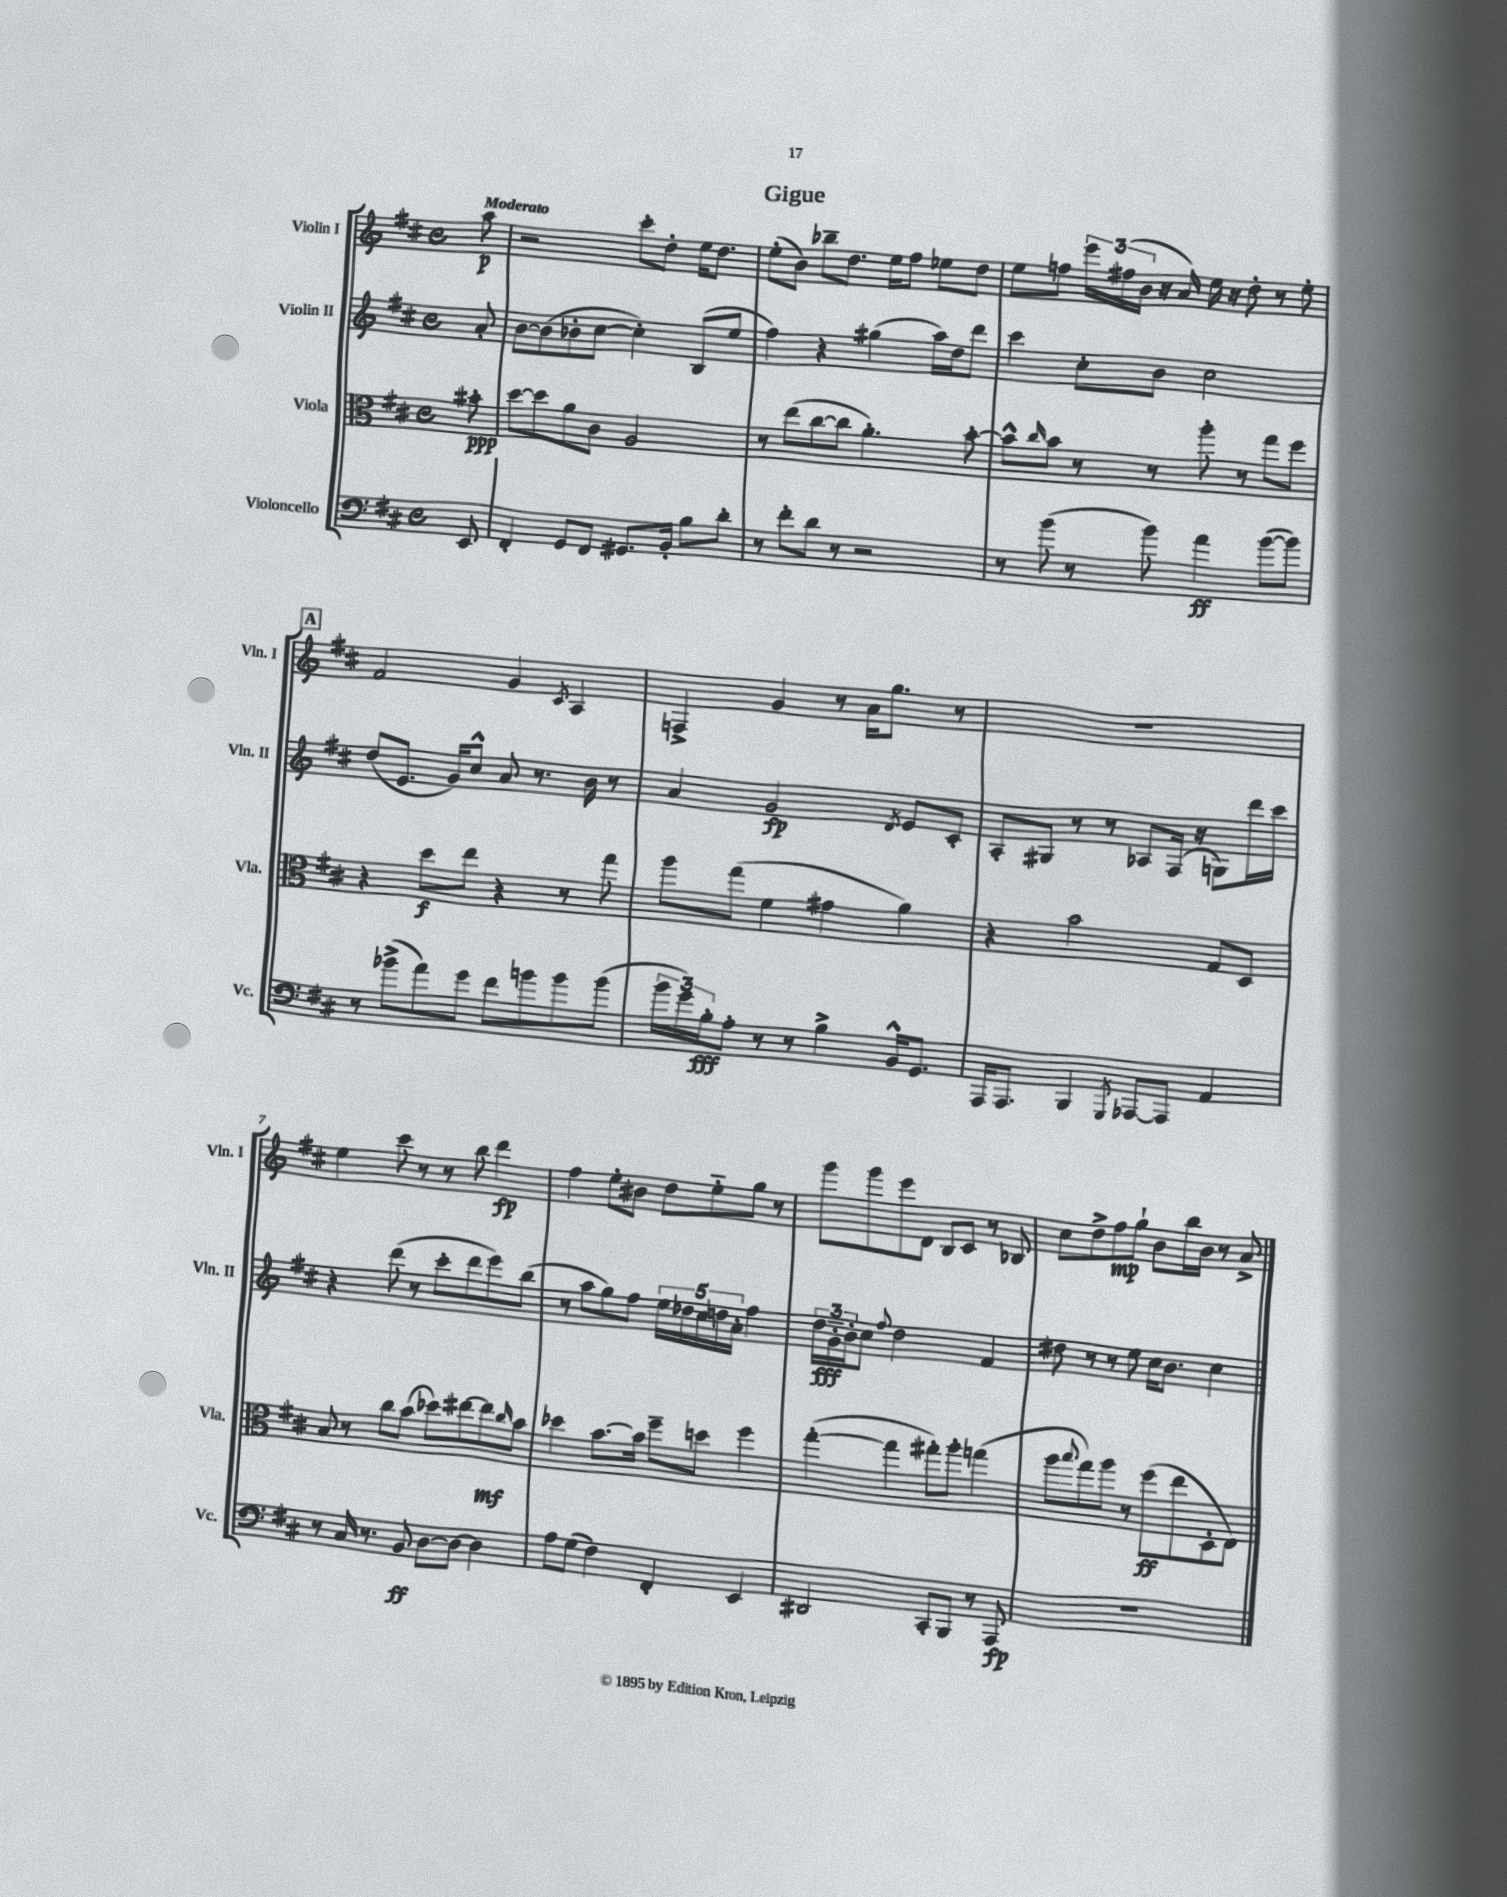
\header { title = "Gigue" }
<<
\new StaffGroup <<
\new Staff = "s0" \with { instrumentName = "Violin I" shortInstrumentName = "Vln. I" } {
    \clef treble \key d \major \defaultTimeSignature \time 4/4 \partial 8 \tempo "Moderato"
    a''8\p |
    r2 cis'''8-. d''8-. e''16 d''8. |
    e''8-.( b'8) bes''8-- d''8. e''16 fis''8 ees''8 d''8 |
    e''8 f''8 \tuplet 3/2 { e'''16 fis''16( b'16 } r16 a'16) e''16 r16 d''8-. r8 e''8-. |
    \mark \markup { \box "A" } fis'2 g'4 \acciaccatura { cis'8 } a4 |
    f4-> g'4 r8 a'16 g''8. r8 |
    R1 |
    e''4 cis'''8 r8 r8 b''8 d'''4\fp |
    fis''4 e''8-. bis'8 d''8 e''8-_ g''8 r8 |
    g'''8 g'''8 e'''8 d'8 b8 cis'8 r8 bes8 |
    cis''8 d''8-> fis''8\mp g''8-! b'8 b''16 b'16 r8 a'8-> \bar "|." |
}
\new Staff = "s1" \with { instrumentName = "Violin II" shortInstrumentName = "Vln. II" } {
    \clef treble \key d \major \defaultTimeSignature \time 4/4 \partial 8
    a'8-. |
    b'8~ b'8( bes'8-. cis''8~ cis''4-.) b8( e''8 |
    fis''4) r4 gis''4( a''16) d''16 d'''8 |
    cis'''4 cis''8-. b'8 cis''2 |
    \mark \markup { \box "A" } d''8( e'8. g'16) cis''8-^ a'8 r8. b'16 r8 |
    a'4 g'2\fp \acciaccatura { d'8 } e'8 cis'8-. |
    a8-. gis8 r8 r8 aes8 fis16( r16 g8) d'''16 cis'''16 |
    r4 d'''8( r8 cis'''8-. d'''8 e'''8) b''8( |
    r8 a''8 g''8) fis''8 \tuplet 5/4 { e''16 des''16 cis''16 d''16 a'16-. } fis''4 |
    \tuplet 3/2 { d''16\fff g'16-_ b'16-. } cis''8 \appoggiatura { fis''8 } d''2 fis'4 |
    dis''8 r8 r8 e''8 cis''16 b'8. cis''4 \bar "|." |
}
\new Staff = "s2" \with { instrumentName = "Viola" shortInstrumentName = "Vla." } {
    \clef alto \key d \major \defaultTimeSignature \time 4/4 \partial 8
    bis'8-.\ppp |
    d''8~ d''8 a'8 cis'8 a2 |
    r8 e''8( cis''8~ cis''8 a'4.-.) b'8~-. |
    b'8-^ \grace { cis''16 } b'8 r8 r8 a''8-. r8 g''8 fis''8 |
    \mark \markup { \box "A" } r4 d''8\f e''8 r4 r8 g''8 |
    a''8 g''8( fis'4 gis'4 a'4) |
    r4 b'2 g8 d8 |
    b8 r8 cis''8 b'8( des''8) eis''8~ eis''8\mf \grace { cis''16 } b'8 |
    des''4 b'8.~ b'16 fis''8-- d''8 fis''4 |
    g''4~-.( g''4 gis''8-.) a''8-. g''4( |
    a''8 \appoggiatura { b''8 } g''8) a''8 r8 fis''8\ff( e''8 d8-. e8) \bar "|." |
}
\new Staff = "s3" \with { instrumentName = "Violoncello" shortInstrumentName = "Vc." } {
    \clef bass \key d \major \defaultTimeSignature \time 4/4 \partial 8
    e,8 |
    fis,4-. g,8 fis,8 gis,8. b,16-. b8 d'8-. |
    r8 fis'8-. d'8 r8 r2 |
    r8 b'8( r8 b'8) a'4\ff b'8~( b'8) |
    \mark \markup { \box "A" } r8 bes'8->( a'8) g'8 fis'8 b'8 b'8 b'8( |
    \tuplet 3/2 { b'16 g'16) b16-.\fff } a8-. r8 r8 b4-> b,16-^ g,8. |
    a,,16 a,,8. b,,4 \acciaccatura { g,,8 } aes,,8~ aes,,8 a,4 |
    r8 cis16 r8. b,8\ff d8~ d8~ d4 |
    a8 g8( fis4) fis,4-. e,4 |
    dis,2 cis,8-. b,,8 r8 a,,8\fp |
    R1 \bar "|." |
}
>>
>>
